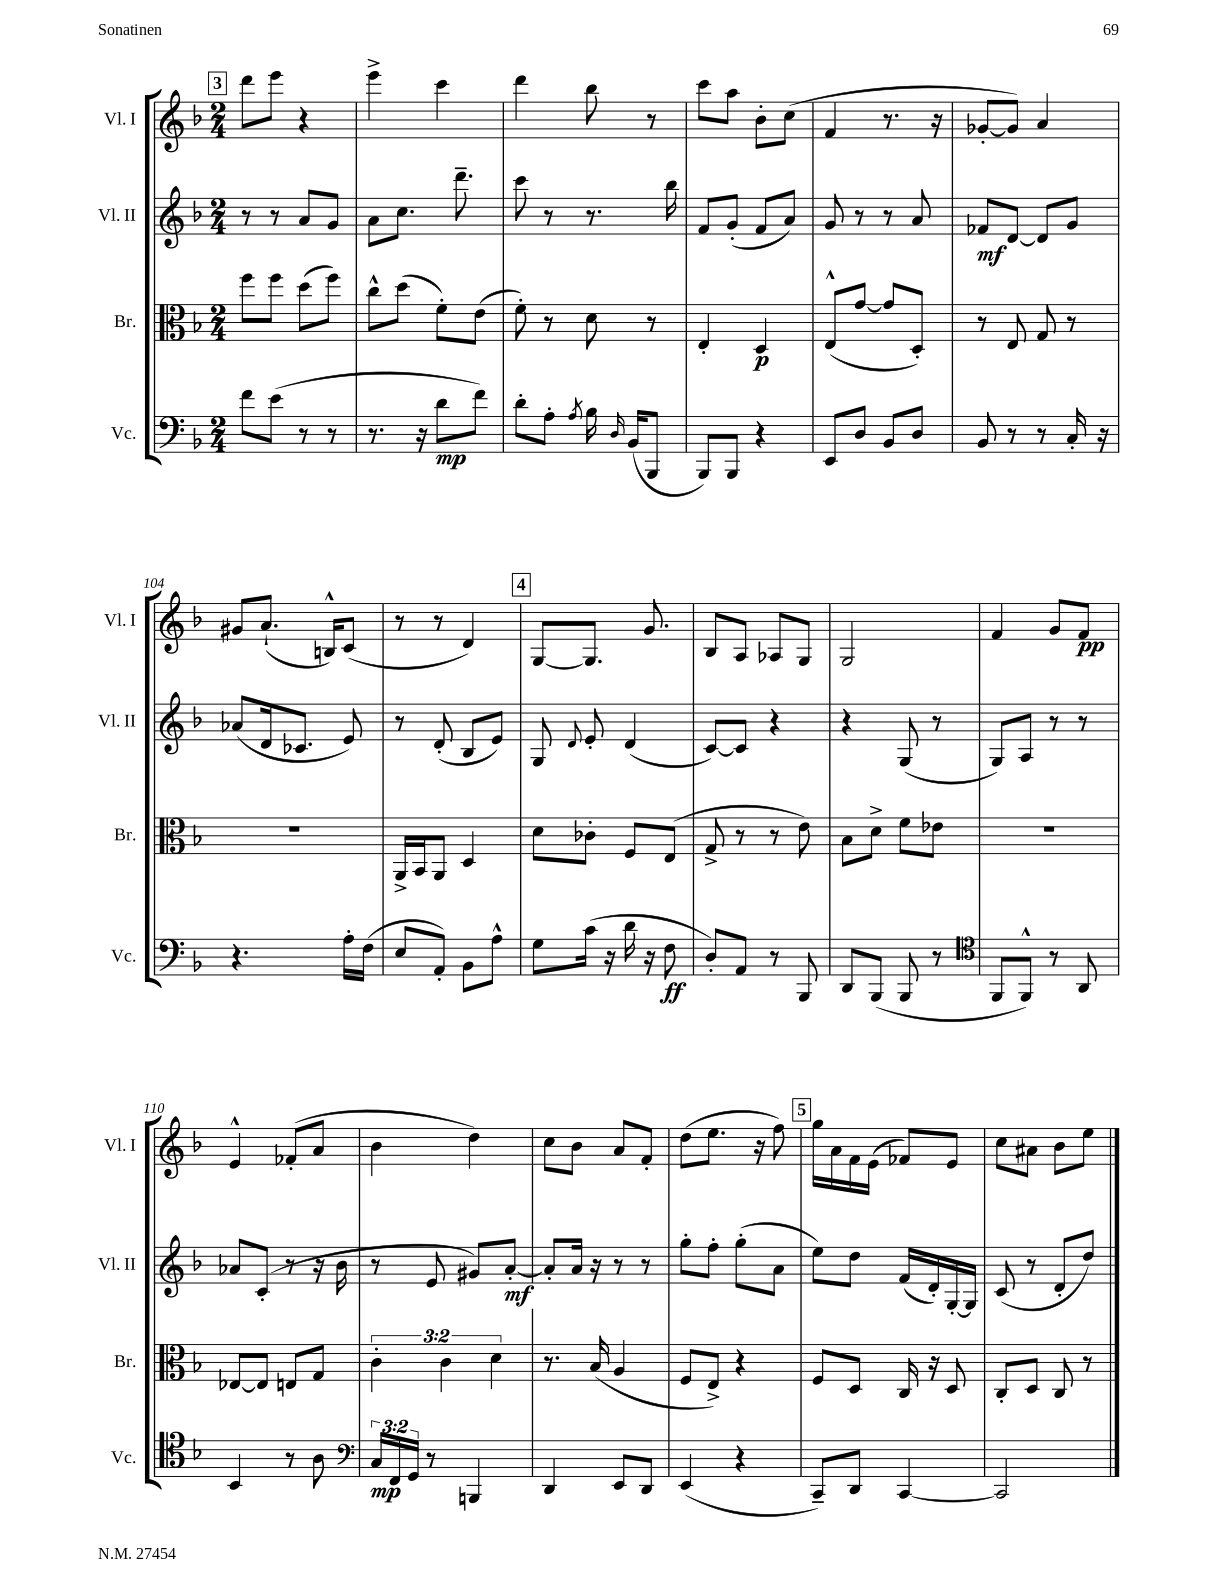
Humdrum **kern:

**kern	**kern	**kern	**kern
*staff4	*staff3	*staff2	*staff1
*clefF4	*clefC3	*clefG2	*clefG2
*k[b-]	*k[b-]	*k[b-]	*k[b-]
*M2/4	*M2/4	*M2/4	*M2/4
8f\L	8ff\L	8r	8ddd\L
(8e\J	8ff\J	8r	8eee\J
8r	(8dd\L	8a/L	4r
8r	8ff\J)	8g/J	.
=	=	=	=
8.r	8cc^^\L	8a\L	4eee^\
.	(8dd\J	8.cc\J	.
16r	.	.	.
8d\L	8f'\L)	.	4ccc\
.	.	8.ddd~\	.
8f\J)	(8e\J	.	.
=	=	=	=
8d'\L	8f'\)	8ccc\	4ddd\
8A'\J	8r	8r	.
8qA/	.	.	.
16B-\	8d\	8.r	8bb-\
16qqD/	.	.	.
(16BB-/LK	.	.	.
8BBB-/J	8r	.	8r
.	.	16bb-\	.
=	=	=	=
8BBB-/L)	4E'/	8f/L	8ccc\L
8BBB-/J	.	(8g'/J	8aa\J
4r	4D/	8f/L	8b-'\L
.	.	8a/J)	(8cc\J
=	=	=	=
8EE/L	(8E^^/L	8g/	4f/
8D/J	[8g/J	8r	.
8BB-/L	8g/]L	8r	8.r
8D/J	8D'/J)	8a/	.
.	.	.	16r
=	=	=	=
8BB-/	8r	8f-/L	[8g-'/L
8r	8E/	[8d/J	8g-/]J)
8r	8G/	8d/]L	4a/
16C'/	8r	8g/J	.
16r	.	.	.
=	=	=	=
4.r	2r	(8a-/L	8g#/L
.	.	16d/k	(8.a`/J
.	.	8.c-/J	.
.	.	.	16B^^/LK)
16A'\LL	.	8e/)	(8c/J
(16F\JJ	.	.	.
=	=	=	=
8E/L	16AA^/LL	8r	8r
.	16BB-/J	.	.
8AA'/J)	8AA/J	(8d'/	8r
8BB-\L	4D/	8B-/L	4d/)
8A^^\J	.	8e/J)	.
=	=	=	=
8G\L	8d\L	8G/	[8G/L
.	.	8qqd/	.
(16c\Jk	8c-'\J	8e'/	8.G/]J
16r	.	.	.
16d\	8F/L	(4d/	.
16r	.	.	8.g/
8F\	(8E/J	.	.
=	=	=	=
8D'/L)	8G^/	[8c/L)	8B-/L
8AA/J	8r	8c/]J	8A/J
8r	8r	4r	8A-/L
8BBB-/	8e\)	.	8G/J
=	=	=	=
8DD/L	8B-\L	4r	2G/
(8BBB-/J	8d^\J	.	.
8BBB-/	8f\L	(8G/	.
8r	8e-\J	8r	.
=	=	=	=
*clefC4	*	*	*
8FF/L	2r	8G/L)	4f/
8FF^^/J)	.	8A/J	.
8r	.	8r	8g/L
8AA/	.	8r	8f/J
=	=	=	=
4BB-/	[8E-/L	8a-/L	4e^^/
.	8E-/]J	(8c'/J	.
8r	8E/L	8r	(8f-'/L
8A\	8G/J	16r	8a/J
.	.	16b-\	.
=	=	=	=
*clefF4	*	*	*
24C/LL	6c'\	8r	4b-\
24FF/	.	.	.
24GG/JJ	.	.	.
8r	.	8e/	.
.	6c\	.	.
4BBB/	.	8g#/L)	4dd\)
.	6d\	.	.
.	.	[8a'/J	.
=	=	=	=
4DD/	8.r	8a'/]L	8cc\L
.	.	16a/Jk	8b-\J
.	(16B-/	16r	.
8EE/L	4A/	8r	8a/L
8DD/J	.	8r	8f'/J
=	=	=	=
(4EE/	8F/L	8gg'\L	(8dd\L
.	8E^/J)	8ff'\J	8.ee\J
4r	4r	(8gg'\L	.
.	.	.	16r
.	.	8a\J	8ff\)
=	=	=	=
8CC~/L)	8F/L	8ee\L)	16gg\LL
.	.	.	16a\
8DD/J	8D/J	8dd\J	16f\
.	.	.	(16e\JJ
[4CC/	16C/	(16f/LL	8f-/L)
.	16r	16d'/)	.
.	8D/	[16G'/	8e/J
.	.	16G/]JJ	.
=	=	=	=
2CC/]	8C'/L	(8c/	8cc\L
.	8D/J	8r	8a#\J
.	8C/	8d'/L	8b-\L
.	8r	8dd/J)	8ee\J
==	==	==	==
*-	*-	*-	*-
